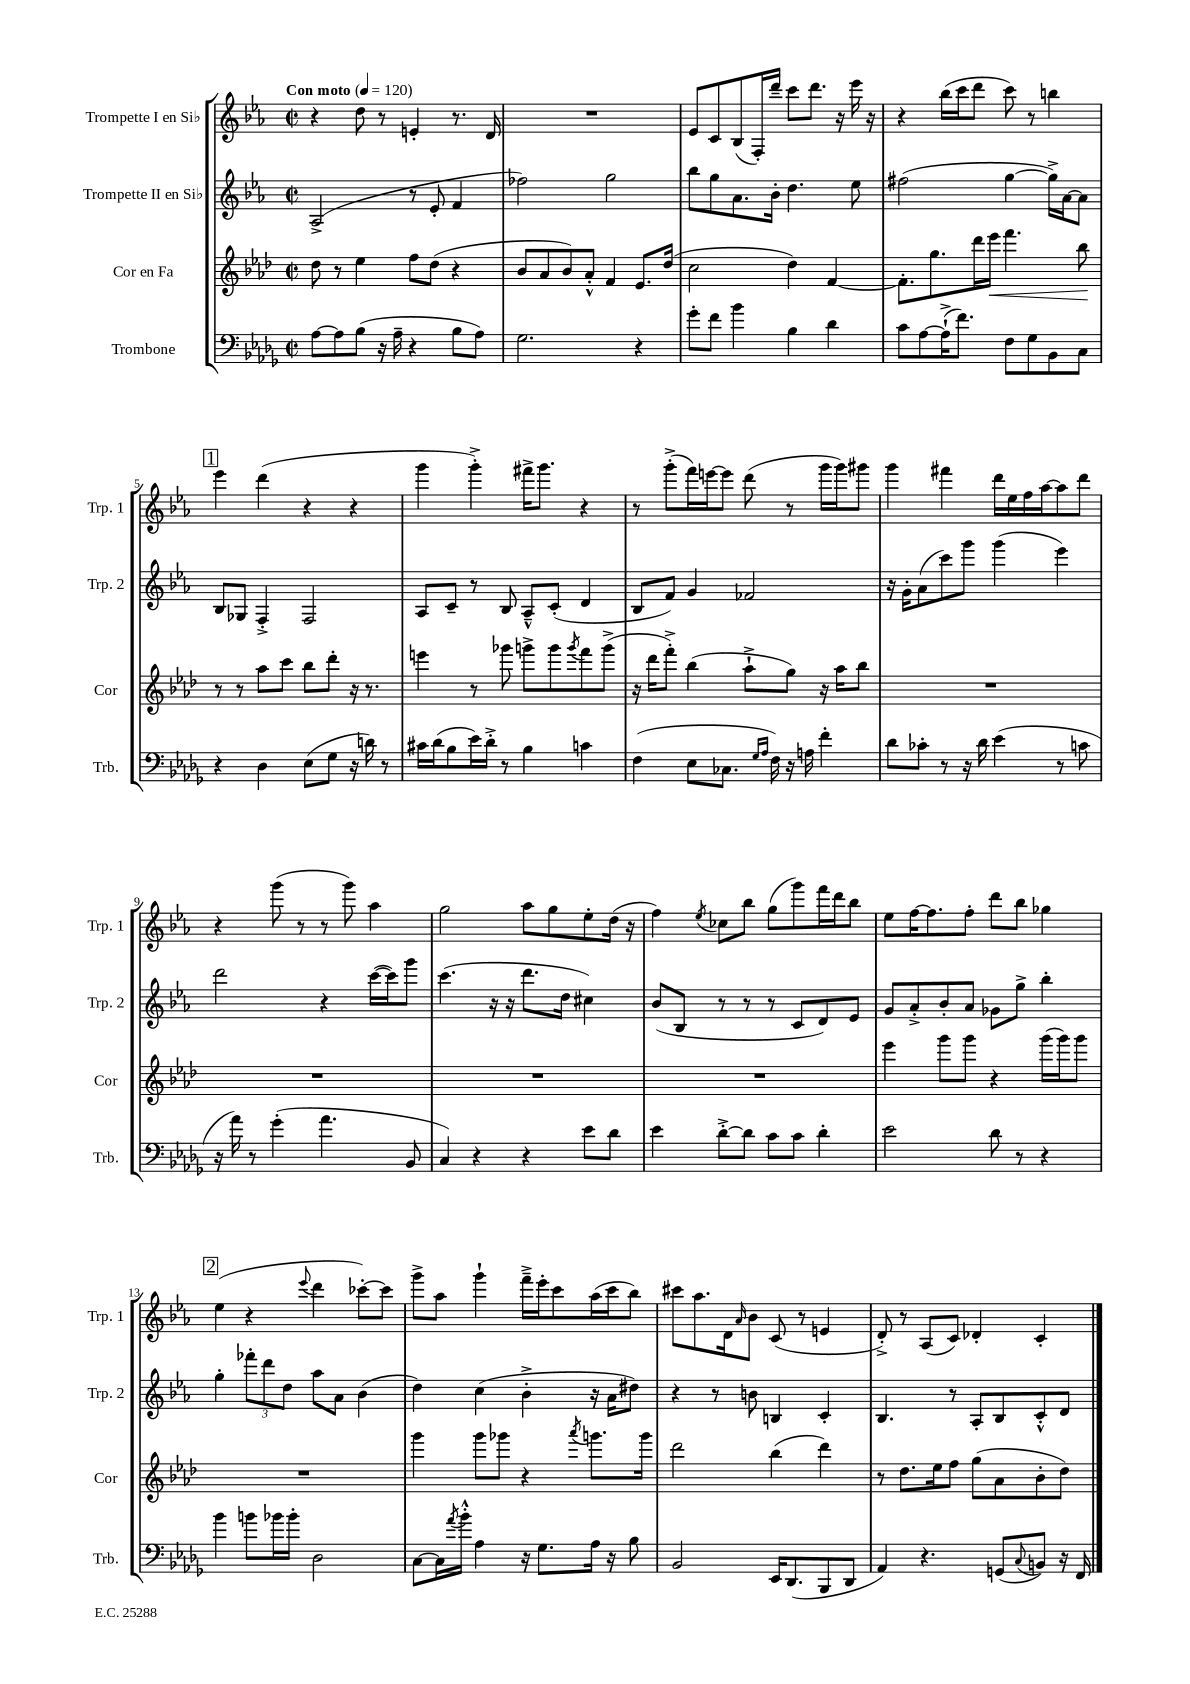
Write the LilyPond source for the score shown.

<<
\new StaffGroup <<
\new Staff = "s0" \with { instrumentName = "Trompette I en Sib" shortInstrumentName = "Trp. 1" } {
    \clef treble \key ees \major \defaultTimeSignature \time 2/2 \tempo "Con moto" 4 = 120
    r4 d''8 r8 e'4-. r8. d'16 |
    R1 |
    ees'8 c'8 bes8( f16-.) d'''16-- c'''8 d'''8. r16 ees'''16 r16 |
    r4 bes''16( c'''16 d'''8 c'''8) r8 b''4 |
    \mark \markup { \box "1" } ees'''4 d'''4( r4 r4 |
    g'''4 g'''4-.->) fis'''16-> g'''8. r4 |
    r8 g'''8-.->( f'''16) e'''16~ e'''8 d'''8( r8 g'''16 g'''16) gis'''8 |
    g'''4 fis'''4 d'''16 ees''16 f''16 aes''16~ aes''8 d'''8 |
    r4 g'''8( r8 r8 g'''8) aes''4 |
    g''2 aes''8 g''8 ees''8-. d''16( r16 |
    f''4) \acciaccatura { ees''8 } ces''8 bes''8 g''8( g'''8) f'''16 d'''16 bes''8 |
    ees''8 f''16~ f''8. f''8-. d'''8 bes''8 ges''4 |
    \mark \markup { \box "2" } ees''4( r4 \appoggiatura { ees'''8 } d'''4 ces'''8~-.) ces'''8 |
    g'''8-> aes''8 g'''4-! f'''16---> ees'''16-. c'''8 aes''16( c'''16 bes''8) |
    cis'''8 aes''8. d'16 \grace { aes'16 } bes'8 c'8( r8 e'4 |
    d'8-.->) r8 aes8( c'8) des'4-. c'4-. \bar "|." |
}
\new Staff = "s1" \with { instrumentName = "Trompette II en Sib" shortInstrumentName = "Trp. 2" } {
    \clef treble \key ees \major \defaultTimeSignature \time 2/2
    aes2->( r8 ees'8-. f'4 |
    fes''2) g''2 |
    bes''8 g''8 aes'8. bes'16-. d''4. ees''8 |
    fis''2( g''4~ g''16->) aes'16~ aes'8 |
    \mark \markup { \box "1" } bes8 ges8 f4-.-> f2 |
    aes8 c'8-- r8 bes8 aes8---^ c'8-.( d'4 |
    bes8 f'8) g'4 fes'2 |
    r16 g'16-. aes'8( c'''8) g'''8 g'''4( ees'''4) |
    d'''2 r4 c'''16~( c'''16) g'''8 |
    c'''4.( r16 r16 d'''8. d''16 cis''4) |
    bes'8( bes8 r8 r8 r8 c'8 d'8) ees'8 |
    g'8 aes'8-.-> bes'8-. aes'8 ges'8 g''8-> bes''4-. |
    \mark \markup { \box "2" } g''4-. \tuplet 3/2 { fes'''8-. d'''8 d''8 } aes''8 aes'8 bes'4( |
    d''4) c''4( bes'4-.-> r16 aes'16 dis''8) |
    r4 r8 b'8 b4 c'4-. |
    bes4. r8 aes8-. bes8 c'8-.-^ d'8 \bar "|." |
}
\new Staff = "s2" \with { instrumentName = "Cor en Fa" shortInstrumentName = "Cor" } {
    \clef treble \key aes \major \defaultTimeSignature \time 2/2
    des''8 r8 ees''4 f''8 des''8( r4 |
    bes'8 aes'8 bes'8) aes'8-.-^ f'4 ees'8. des''16( |
    c''2 des''4) f'4~ |
    f'8.-. g''8. des'''16 ees'''16\< f'''4. bes''8\! |
    \mark \markup { \box "1" } r8 r8 aes''8 c'''8 bes''8 des'''8-. r16 r8. |
    e'''4 r8 ges'''8 g'''8-> g'''8 \acciaccatura { g'''8 } f'''8 g'''8->( |
    r16 des'''16 f'''8-.->) bes''4( aes''8-!-> g''8) r16 aes''16 bes''8 |
    R1 |
    R1 |
    R1 |
    R1 |
    ees'''4 g'''8 g'''8 r4 g'''16( g'''16) g'''8 |
    \mark \markup { \box "2" } R1 |
    g'''4 g'''8 ges'''8 r4 \acciaccatura { aes'''8 } g'''8. g'''16 |
    des'''2 bes''4( des'''4) |
    r8 des''8. ees''16 f''8 g''8( aes'8 bes'8-. des''8) \bar "|." |
}
\new Staff = "s3" \with { instrumentName = "Trombone" shortInstrumentName = "Trb." } {
    \clef bass \key des \major \defaultTimeSignature \time 2/2
    aes8~ aes8 bes8( r16 aes16-- r4 bes8 aes8) |
    ges2. r4 |
    ges'8-. f'8 bes'4 bes4 des'4 |
    c'8 aes8~ aes16-!->( f'8.) f8 ges8 bes,8 c8 |
    \mark \markup { \box "1" } r4 des4 ees8( ges8 r16 d'16) r8 |
    cis'16 des'16( bes8 ees'16) des'16-.-> r8 bes4 c'4 |
    f4( ees8 ces8. \grace { ges16 aes16 } f16) r16 a16 f'4-. |
    des'8 ces'8-. r8 r16 des'16 ees'4( r8 c'8 |
    r16 aes'16) r8 ges'4-.( aes'4. bes,8 |
    c4) r4 r4 ees'8 des'8 |
    ees'4 des'8~-.-> des'8 c'8 c'8 des'4-. |
    ees'2 des'8 r8 r4 |
    \mark \markup { \box "2" } bes'4 b'8 bes'16 bes'16-. des2 |
    c8~ c16 \acciaccatura { aes'8 } bes'16-.-^ aes4 r16 ges8. aes16 r16 bes8 |
    bes,2 ees,16 des,8.( bes,,8 des,8 |
    aes,4) r4. g,8( \appoggiatura { c8 } b,8) r16 f,16 \bar "|." |
}
>>
>>
